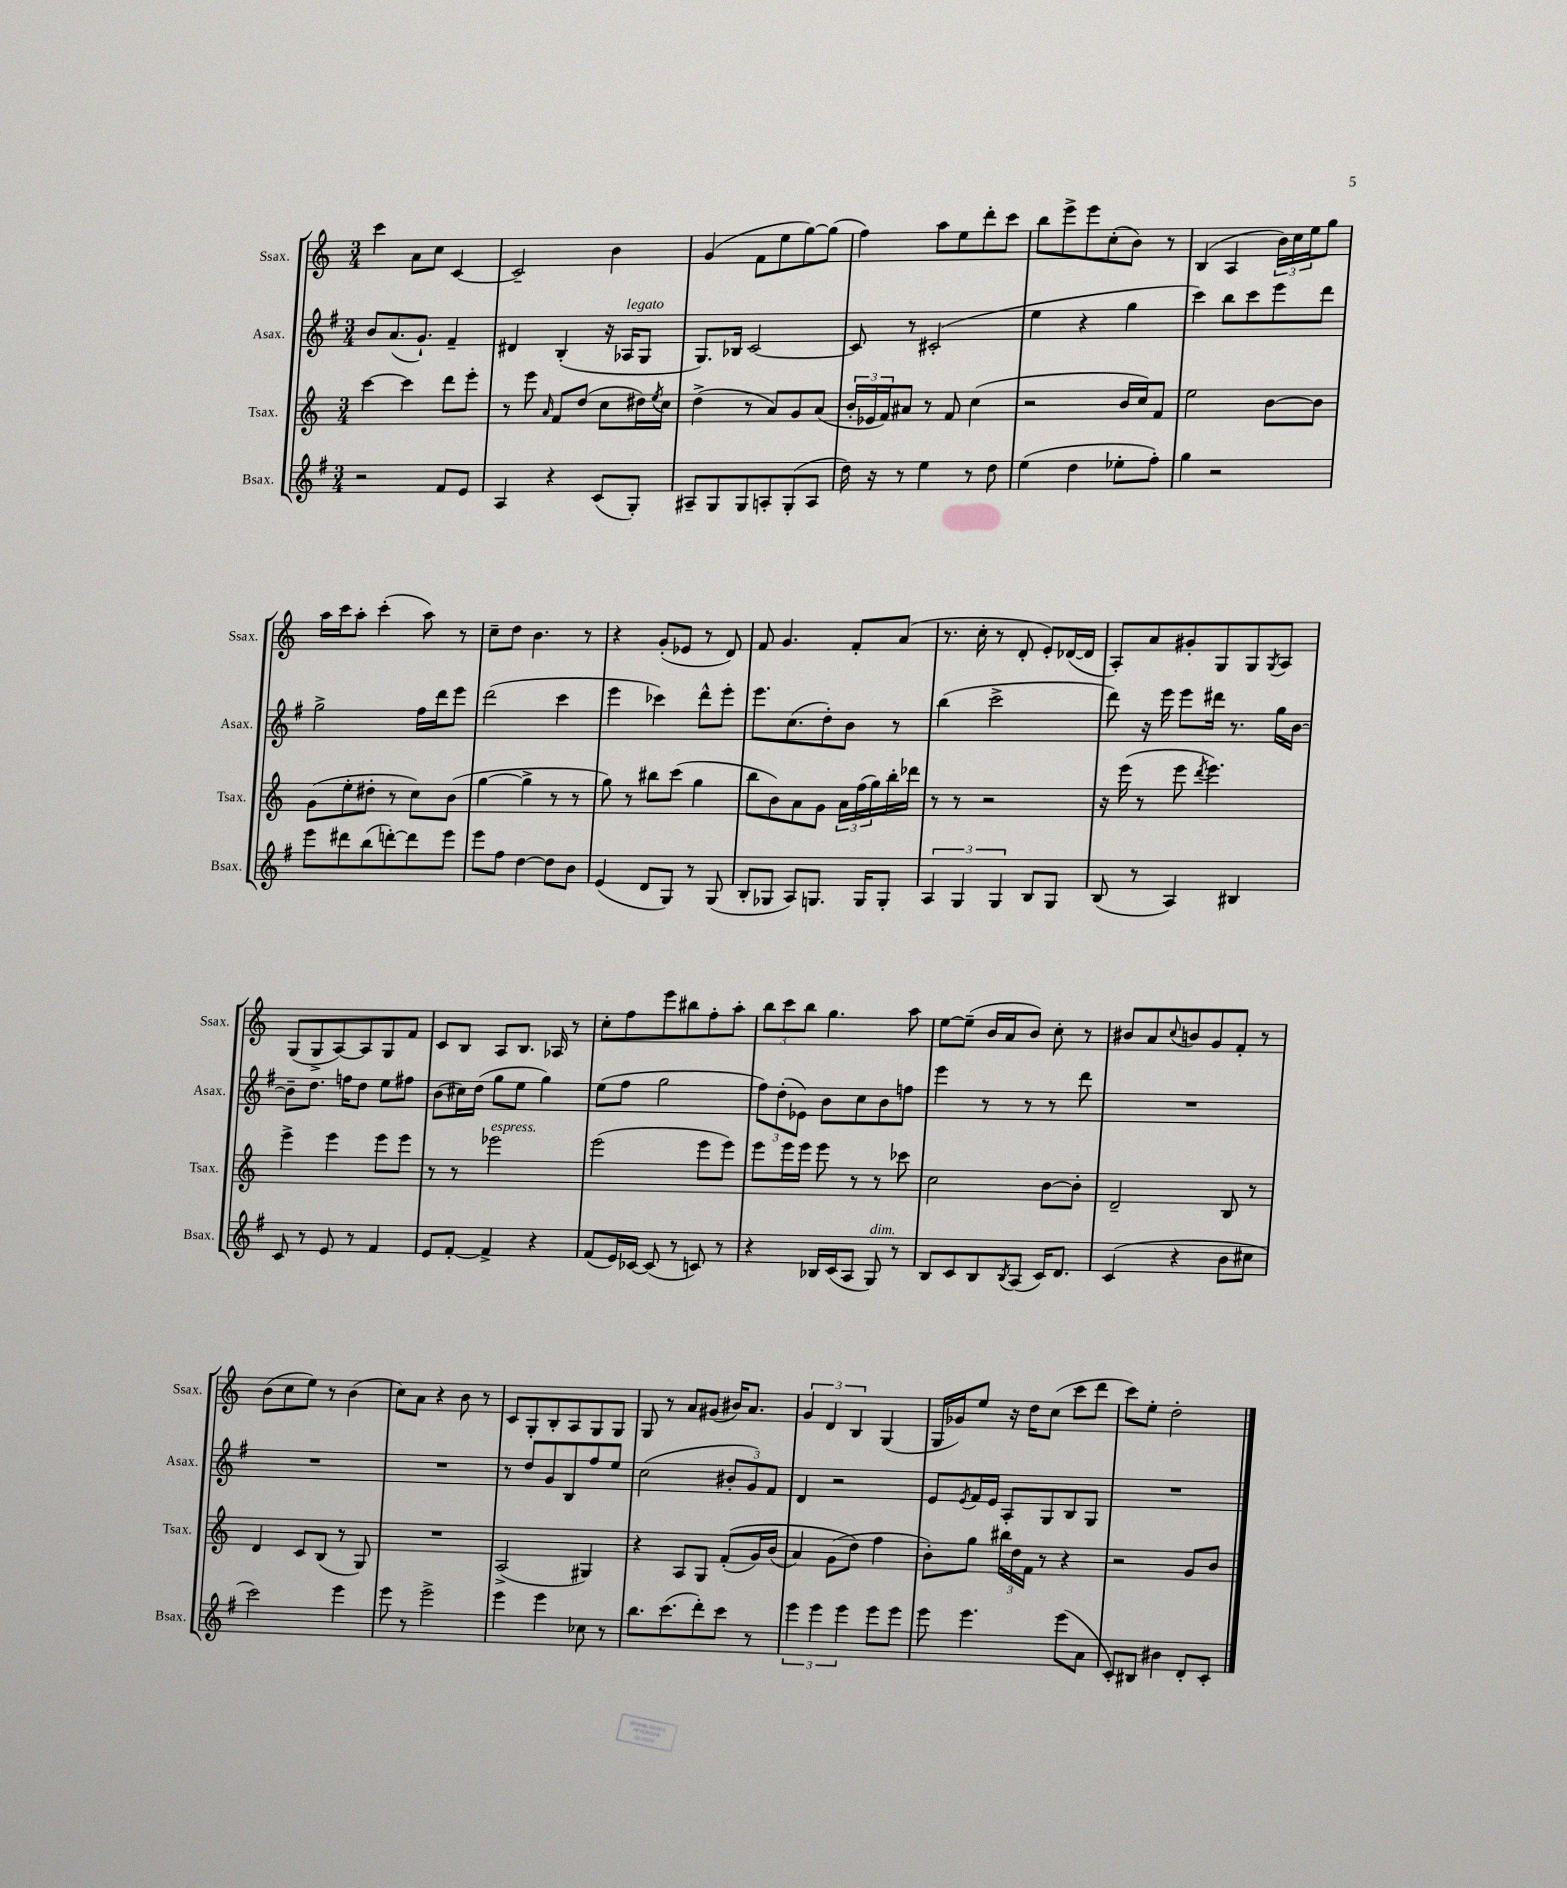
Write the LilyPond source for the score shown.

<<
\new StaffGroup <<
\new Staff = "s0" \with { instrumentName = "Ssax." shortInstrumentName = "Ssax." } {
    \clef treble \key c \major \numericTimeSignature \time 3/4
    c'''4 a'8 c''8 c'4~ |
    c'2-- b'4 |
    g'4( f'8 e''8 g''8~) g''8( |
    f''4) a''8 e''8 d'''8-. c'''8 |
    b''8 e'''8-> e'''8 c''8-.( b'8) r8 |
    b4( a4 \tuplet 3/2 { b'16) c''16 e''16 } g''8 |
    a''16 c'''16 a''8-. c'''4-.( a''8) r8 |
    c''8-- d''8 b'4. r8 |
    r4 g'8-.( ees'8 r8 d'8) |
    f'8 g'4. f'8-. a'8( |
    r8. c''16-. r8 d'8-. e'8-.) des'16~( des'16 |
    a8-.) a'8 gis'8-. g8 g8 \acciaccatura { g8 } a8 |
    g8( g8-> a8~) a8 g8 f'8 |
    c'8 b8 a8 b8. aes16 r8 |
    c''8-. f''8 e'''8 bis''8 f''8-. a''8-. |
    \tuplet 3/2 { b''8 c'''8 b''8 } g''4. a''8 |
    e''8~ e''8--( b'16 a'16 b'8) c''8-. r8 |
    bis'8 a'8 \appoggiatura { c''8 } b'8 g'8 f'8-. r8 |
    b'8( c''8 e''8) r8 b'4( |
    c''8) a'8 r4 b'8 r8 |
    c'8 g8-. b8-. a8 g8 g8 |
    g8 r8 a'8 gis'8( bis'16) a'8. |
    \tuplet 3/2 { g'4 d'4 b4 } g4( |
    g16 ges'16) e''8 r16 d''16 c''8( c'''8 d'''8 |
    c'''8) e''8-. d''2-. \bar "|." |
}
\new Staff = "s1" \with { instrumentName = "Asax." shortInstrumentName = "Asax." } {
    \clef treble \key g \major \numericTimeSignature \time 3/4
    b'8 a'8.( g'8.-!) fis'4-- |
    dis'4 b4-.( r16 aes16^\markup { \italic "legato" } g8 |
    g8.) bes16 c'2~ |
    c'8 r8 cis'2-.( |
    e''4 r4 g''4 |
    c'''4) b''8 c'''8 e'''8 d'''8 |
    g''2-> fis''16 d'''16 e'''8 |
    d'''2( c'''4 |
    e'''4 ces'''4) d'''8-^ e'''8-. |
    e'''8. c''8.( d''8-.) b'8 r8 |
    b''4( c'''2-> |
    d'''8) r16 e'''16 e'''8 dis'''16 r8. g''16 b'16~ |
    b'8-- d''8. f''16 d''8 e''8 fis''8 |
    b'8( cis''16) d''16( g''8 e''8 g''4) |
    e''8( fis''8 g''2 |
    \tuplet 3/2 { fis''8) d''8-.( ees'8) } b'8 c''8 b'8 f''8 |
    e'''4 r8 r8 r8 d'''8 |
    R2. |
    R2. |
    R2. |
    r8 d''8 g'8 b8 fis''8 e''8 |
    c''2( \tuplet 3/2 { bis'8-. g'8) fis'8 } |
    d'4 r2 |
    e'8 \acciaccatura { e'8 } fis'16 e'16 a8-. g8 b8 g8 |
    R2. \bar "|." |
}
\new Staff = "s2" \with { instrumentName = "Tsax." shortInstrumentName = "Tsax." } {
    \clef treble \key c \major \numericTimeSignature \time 3/4
    c'''4~ c'''4 d'''8 e'''8-. |
    r8 e'''8 \grace { a'16 } f'8 d''8( c''8 dis''16) \acciaccatura { e''8 } c''16 |
    d''4->( r8 a'8) g'8 a'8( |
    \tuplet 3/2 { b'16-. ees'16 f'16) } ais'8 r8 f'8 c''4( |
    r2 b'16 c''16) f'8 |
    e''2 b'8~ b'8 |
    g'8( e''8-. dis''8-. r8 c''8) b'8( |
    g''4~ g''4-> r8 r8 |
    g''8) r8 bis''8 c'''8( g''4 |
    b''8 b'8) a'8 g'8 \tuplet 3/2 { a'16 f''16( g''16) } b''16-. des'''16 |
    r8 r8 r2 |
    r16 e'''16( r8 e'''8 \acciaccatura { d'''8 } e'''4.) |
    e'''4-> e'''4 e'''8 e'''8 |
    r8 r8 ees'''2^\markup { \italic "espress." } |
    e'''2( e'''8 e'''8) |
    e'''8 e'''16 e'''16 e'''8 r8 r8 ces'''8 |
    c''2 b'8~ b'8-. |
    d'2-- b8 r8 |
    d'4 c'8 b8( r8 g8) |
    R2. |
    a2->( gis4) |
    r4 a8 g8 f'8-.(\( g'16) b'16( |
    a'4) g'8( d''8\) f''4 |
    b'8-.) g''8 \tuplet 3/2 { bis''16 d''16 f'16 } r8 r4 |
    r2 g'8 b'8 \bar "|." |
}
\new Staff = "s3" \with { instrumentName = "Bsax." shortInstrumentName = "Bsax." } {
    \clef treble \key g \major \numericTimeSignature \time 3/4
    r2 fis'8 e'8 |
    a4 r4 c'8( g8-.) |
    ais8-- g8 g8 a8-. g8-.( a8 |
    d''16) r16 r8 e''4 r8 d''8 |
    e''4( d''4 ees''8-. fis''8-.) |
    g''4 r2 |
    e'''8 dis'''8 b''8( d'''8~-.) d'''8 e'''8 |
    e'''8 fis''8 d''4~ d''8 b'8 |
    e'4( d'8 g8) r8 g8( |
    b8-. ges8 a8) g8. g16 g8-. |
    \tuplet 3/2 { a4 g4 g4 } b8 g8 |
    b8( r8 a4) bis4 |
    c'8 r8 e'8 r8 fis'4 |
    e'8 fis'8~-. fis'4-> r4 |
    fis'8( e'16) ces'16~ ces'8( r8 c'8) r8 |
    r4 bes16 c'16( a8 g8^\markup { \italic "dim." }) r8 |
    b8 c'8 b8 \acciaccatura { b8 } a8( c'16) d'8. |
    c'4( r4 b'8 cis''8 |
    c'''2) e'''4 |
    e'''8 r8 e'''2-> |
    e'''4 e'''4 ces''8 r8 |
    b''8. c'''8.( d'''8-.) c'''8 r8 |
    \tuplet 3/2 { e'''4 e'''4 e'''4 } e'''8 e'''8 |
    e'''8 e'''4. e'''8( a'8 |
    c'8-.) bis8 bis'4 d'8-. c'8-. \bar "|." |
}
>>
>>
\layout { \context { \Score \remove "Bar_number_engraver" } }
